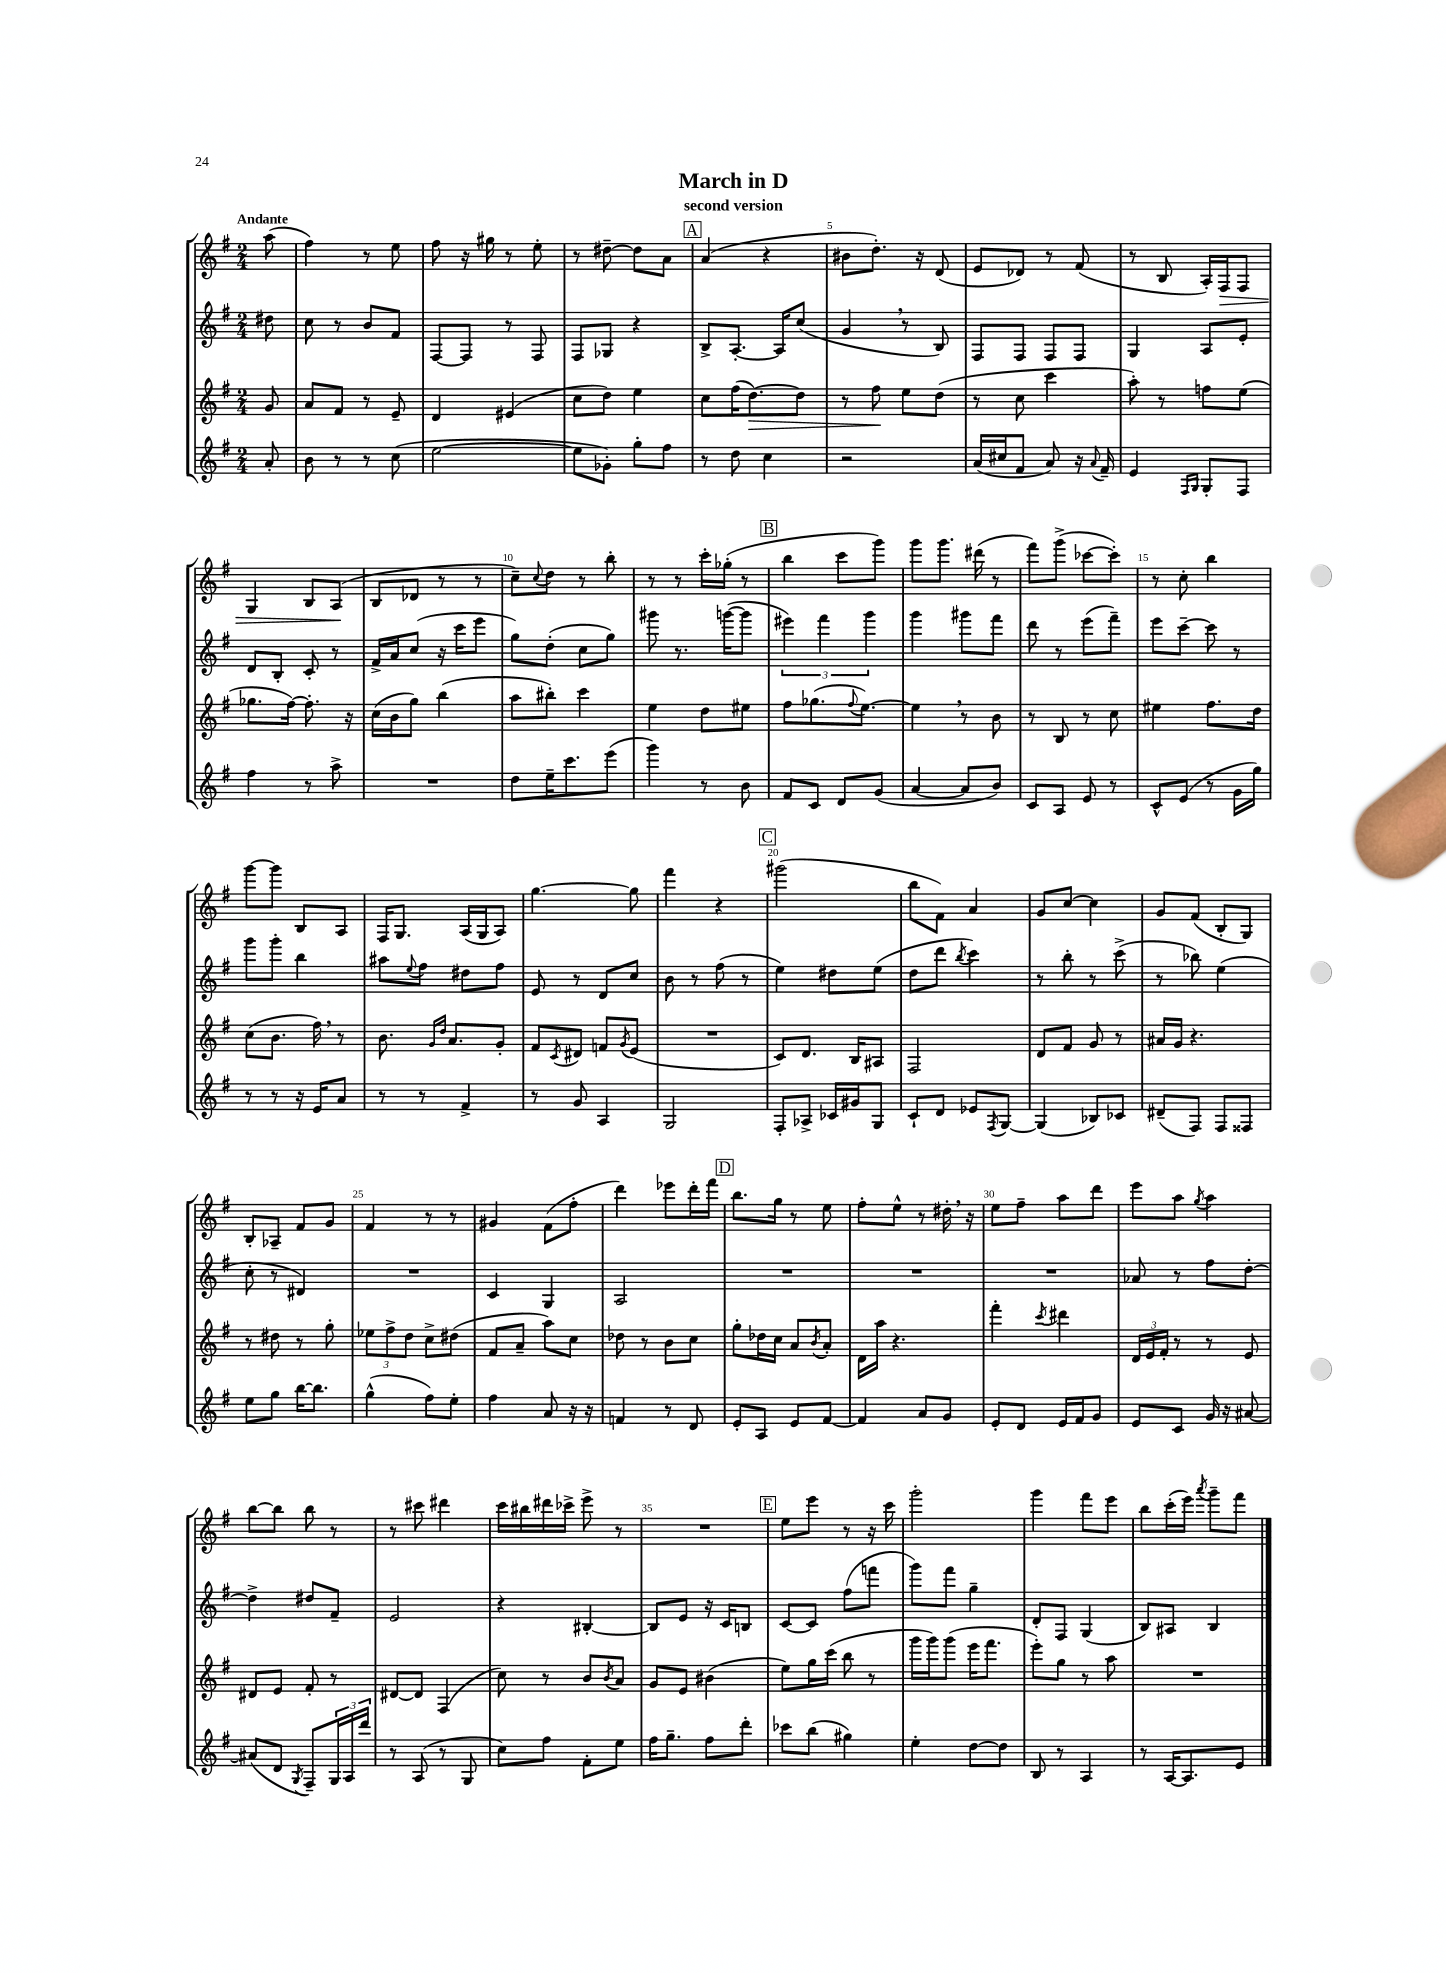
\header { title = "March in D" subtitle = "second version" }
<<
\new StaffGroup <<
\new Staff = "s0" {
    \clef treble \key g \major \numericTimeSignature \time 2/4 \partial 8 \tempo "Andante"
    a''8( |
    fis''4) r8 e''8 |
    fis''8 r16 gis''16 r8 e''8-. |
    r8 dis''8~-- dis''8 a'8 |
    \mark \markup { \box "A" } a'4( r4 |
    bis'8 d''8.-.) r16 d'8( |
    e'8 des'8) r8 fis'8( |
    r8 b8 a16-.) fis16\> fis8 |
    g4 b8 a8\!( |
    b8 des'8 r8 r8 |
    c''8--) \appoggiatura { c''8 } d''8 r8 b''8-. |
    r8 r8 c'''16-. ges''16-.( r8 |
    \mark \markup { \box "B" } b''4 c'''8 g'''8) |
    g'''8 g'''8. dis'''16( r8 |
    fis'''8) g'''8->( ces'''8~ ces'''8-.) |
    r8 c''8-. b''4 |
    g'''8~ g'''8 b8 a8 |
    fis16 g8. a16( g16 a8) |
    g''4.~ g''8 |
    fis'''4 r4 |
    \mark \markup { \box "C" } gis'''2( |
    b''8 fis'8) a'4 |
    g'8 c''8~ c''4 |
    g'8 fis'8( b8-. g8) |
    b8-. aes8-- fis'8 g'8 |
    fis'4 r8 r8 |
    gis'4 fis'8( fis''8-. |
    d'''4) ees'''8 d'''16-. fis'''16 |
    \mark \markup { \box "D" } b''8. g''16 r8 e''8 |
    fis''8-. e''8-^ r8 dis''16-. \breathe r16 |
    e''8 fis''8-- a''8 d'''8 |
    e'''8 a''8 \acciaccatura { g''8 } a''4 |
    b''8~ b''8 b''8 r8 |
    r8 cis'''8 dis'''4 |
    c'''16 bis''16 dis'''16 ces'''16-> e'''8-> r8 |
    R2 |
    \mark \markup { \box "E" } e''8 e'''8 r8 r16 c'''16 |
    g'''2-. |
    g'''4 fis'''8 e'''8 |
    b''8 c'''16-.( e'''16) \acciaccatura { a'''8 } g'''8-- fis'''8 \bar "|." |
}
\new Staff = "s1" {
    \clef treble \key g \major \numericTimeSignature \time 2/4 \partial 8
    dis''8 |
    c''8 r8 b'8 fis'8 |
    fis8~ fis8 r8 fis8 |
    fis8 ges8 r4 |
    \mark \markup { \box "A" } b8-> a8.~-. a16 c''8( |
    g'4 \breathe r8 b8) |
    fis8 fis8 fis8 fis8 |
    g4 a8 e'8-. |
    d'8 b8-. c'8-. r8 |
    fis'16-> a'16 c''8( r16 c'''16 e'''8 |
    g''8) d''8-.( c''8 g''8) |
    gis'''8 r8. g'''16~( g'''8 |
    \mark \markup { \box "B" } \tuplet 3/2 { eis'''4) fis'''4 g'''4 } |
    g'''4 gis'''8 fis'''8 |
    d'''8 r8 e'''8( fis'''8--) |
    e'''8 c'''8~-- c'''8 r8 |
    g'''8 g'''8-. b''4 |
    ais''8 \appoggiatura { e''8 } fis''8 dis''8 fis''8 |
    e'8 r8 d'8 c''8 |
    b'8 r8 fis''8( r8 |
    \mark \markup { \box "C" } e''4) dis''8 e''8( |
    d''8 d'''8 \acciaccatura { b''8 } c'''4) |
    r8 b''8-. r8 c'''8->( |
    r8 bes''8) e''4( |
    c''8-. r8 dis'4) |
    R2 |
    c'4 g4 |
    a2 |
    \mark \markup { \box "D" } R2 |
    R2 |
    R2 |
    aes'8 r8 fis''8 d''8~-. |
    d''4-> dis''8 fis'8-- |
    e'2 |
    r4 bis4~-. |
    bis8 e'8 r16 c'16 b8 |
    \mark \markup { \box "E" } c'8~ c'8 fis''8( f'''8 |
    g'''8) fis'''8 g''4-- |
    d'8-. fis8 g4( |
    b8) ais8 b4 \bar "|." |
}
\new Staff = "s2" {
    \clef treble \key g \major \numericTimeSignature \time 2/4 \partial 8
    g'8 |
    a'8 fis'8 r8 e'8-- |
    d'4 eis'4( |
    c''8 d''8) e''4 |
    \mark \markup { \box "A" } c''8 fis''16( d''8.~\>) d''8 |
    r8 fis''8\! e''8 d''8( |
    r8 c''8 c'''4 |
    a''8-.) r8 f''8 e''8( |
    ges''8. fis''16~) fis''8.-. r16 |
    c''16( b'16 g''8) b''4( |
    a''8 bis''8-.) c'''4 |
    e''4 d''8 eis''8 |
    \mark \markup { \box "B" } fis''8 ges''8.( \appoggiatura { fis''8 } e''8.~) |
    e''4 \breathe r8 b'8 |
    r8 b8 r8 c''8 |
    eis''4 fis''8. d''16 |
    c''8( b'8. fis''16) \breathe r8 |
    b'8. \grace { g'16 d''16 } a'8. g'8-. |
    fis'8 \acciaccatura { c'8 } dis'8 f'8 \acciaccatura { g'8 } e'8( |
    R2 |
    \mark \markup { \box "C" } c'8) d'8. b16 ais8 |
    fis2 |
    d'8 fis'8 g'8 r8 |
    ais'16 g'16 r4. |
    r8 dis''8 r8 g''8-. |
    \tuplet 3/2 { ees''8 fis''8-> d''8 } c''8-> dis''8( |
    fis'8 a'8-- a''8) c''8 |
    des''8 r8 b'8 c''8 |
    \mark \markup { \box "D" } g''8-. des''16 c''16 a'8 \acciaccatura { b'8 } a'8-. |
    d'16 a''16 r4. |
    fis'''4-. \acciaccatura { c'''8 } dis'''4 |
    \tuplet 3/2 { d'16 e'16 fis'16-. } r8 r8 e'8 |
    dis'8 e'8 fis'8-. r8 |
    dis'8~ dis'8 fis4( |
    c''8) r8 b'8 \acciaccatura { b'8 } a'8 |
    g'8 e'8 bis'4( |
    \mark \markup { \box "E" } e''8) g''16 c'''16( b''8 r8 |
    g'''16 g'''16) g'''8( e'''16 fis'''8. |
    e'''8-.) g''8 r8 a''8 |
    R2 \bar "|." |
}
\new Staff = "s3" {
    \clef treble \key g \major \numericTimeSignature \time 2/4 \partial 8
    a'8-. |
    b'8 r8 r8 c''8( |
    e''2~ |
    e''8 ges'8-.) g''8-. fis''8 |
    \mark \markup { \box "A" } r8 d''8 c''4 |
    r2 |
    a'16( cis''16 fis'8 a'8) r16 \appoggiatura { a'8 } fis'16-- |
    e'4 \grace { fis16 g16 } g8-. fis8 |
    fis''4 r8 a''8-> |
    R2 |
    d''8 e''16-- c'''8. e'''8( |
    g'''4) r8 b'8 |
    \mark \markup { \box "B" } fis'8 c'8 d'8 g'8( |
    a'4~ a'8 b'8) |
    c'8 a8 e'8 r8 |
    c'8-^ e'8( r8 g'16 g''16) |
    r8 r8 r16 e'16 a'8 |
    r8 r8 fis'4-> |
    r8 g'8 a4 |
    g2 |
    \mark \markup { \box "C" } fis8-. aes8-> ces'16 gis'16 g8 |
    c'8-! d'8 ees'8 \acciaccatura { fis8 } g8~ |
    g4( bes8) ces'8 |
    dis'8--( fis8) fis8 fisis8 |
    e''8 g''8 b''16~ b''8. |
    g''4-^( fis''8) e''8-. |
    fis''4 a'8 r16 r16 |
    f'4 r8 d'8 |
    \mark \markup { \box "D" } e'8-. a8 e'8 fis'8~ |
    fis'4 a'8 g'8 |
    e'8-. d'8 e'16 fis'16 g'8 |
    e'8 c'8 g'16 r16 ais'8~ |
    ais'8( d'8 \acciaccatura { g8 } fis8--) \tuplet 3/2 { g16 a16 d'''16 } |
    r8 a8( r8 g8 |
    c''8) fis''8 fis'8-. e''8 |
    fis''16 g''8.-- fis''8 d'''8-. |
    \mark \markup { \box "E" } ces'''8 b''8( gis''4) |
    e''4-. d''8~ d''8 |
    b8 r8 a4 |
    r8 a16~ a8. e'8 \bar "|." |
}
>>
>>
\layout { \context { \Score \override BarNumber.break-visibility = ##(#f #t #t) barNumberVisibility = #(every-nth-bar-number-visible 5) } }
